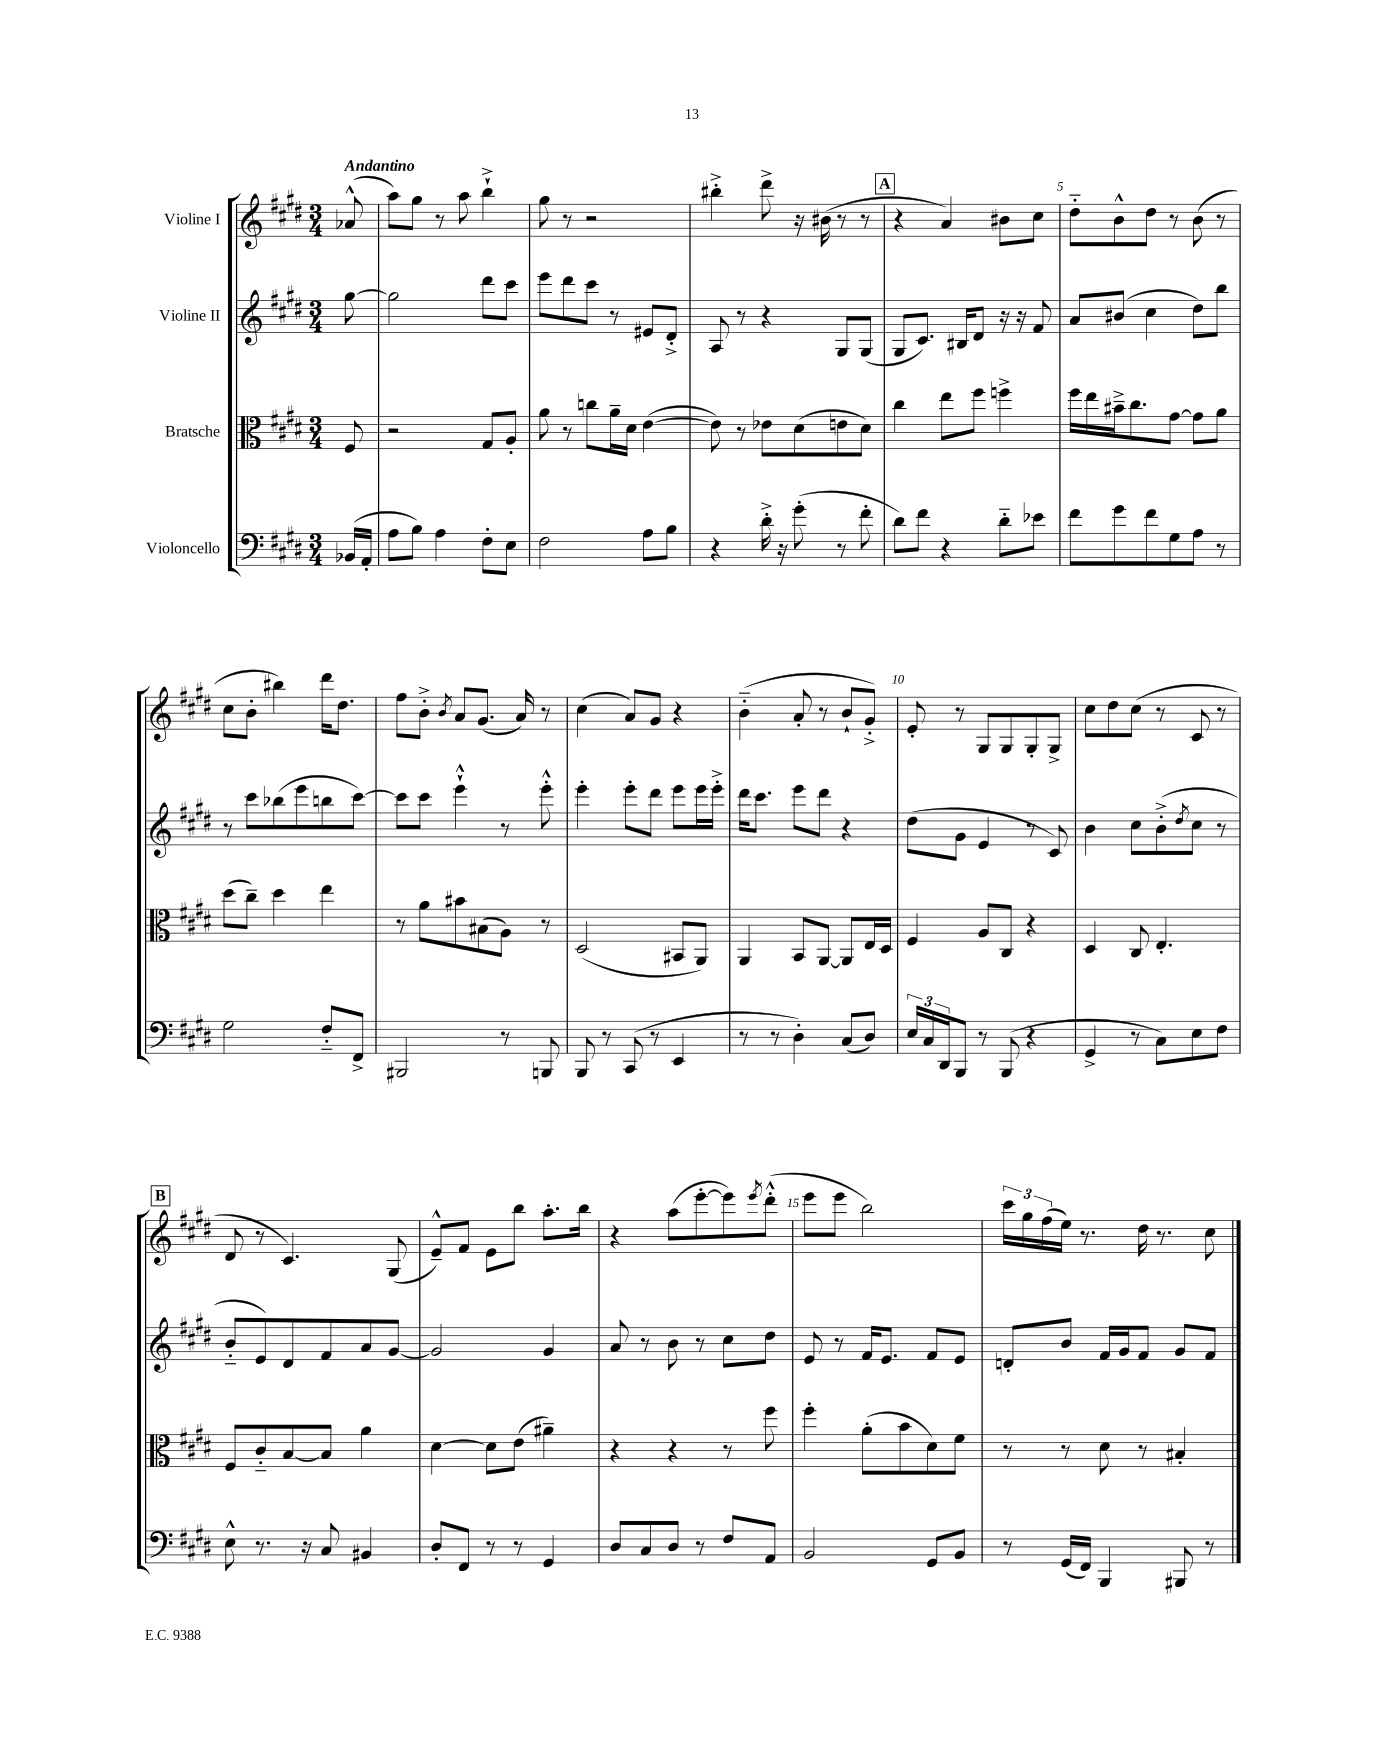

**kern	**kern	**kern	**kern
*staff4	*staff3	*staff2	*staff1
*clefF4	*clefC3	*clefG2	*clefG2
*k[f#c#g#d#]	*k[f#c#g#d#]	*k[f#c#g#d#]	*k[f#c#g#d#]
*M3/4	*M3/4	*M3/4	*M3/4
(16BB-	8F#	[8gg#	(8a-^^
16AA'	.	.	.
=	=	=	=
8A	2r	2gg#]	8aa)
8B)	.	.	8gg#
4A	.	.	8r
.	.	.	8aa
8F#'	8G#	8ddd#	4bb`^
8E	8A'	8ccc#	.
=	=	=	=
2F#	8a	8eee	8gg#
.	8r	8ddd#	8r
.	8cc	8ccc#	2r
.	16a~	8r	.
.	16d#	.	.
8A	([4e	8e#	.
8B	.	8d#'^	.
=	=	=	=
4r	8e])	8A	4bb#'^
.	8r	8r	.
16d#'^	8e-	4r	8ddd#^
16r	.	.	.
(8g#'	(8d#	.	16r
.	.	.	(16b#
8r	8e	8G#	8r
8f#'	8d#)	(8G#	8r
=	=	=	=
8d#)	4cc#	8G#	4r
8f#	.	8.c#)	.
4r	8ee	.	4a)
.	.	16B#	.
.	8ff#	8d#	.
8d#'~	4ff^	16r	8b#
.	.	16r	.
8e-	.	8f#	8cc#
=	=	=	=
8f#	16ff#	8a	8dd#'~
.	16ee	.	.
8g#	16b#~^	(8b#	8b^^
.	8.cc#	.	.
8f#	.	4cc#	8dd#
8G#	[8g#	.	8r
8A	8g#]	8dd#)	(8b
8r	8a	8bb	8r
=	=	=	=
2G#	(8dd#	8r	8cc#
.	8cc#~)	8ccc#	8b'
.	4dd#	(8bb-	4bb#)
.	.	8eee	.
8F#'~	4ee	8bb	16ddd#
.	.	.	8.dd#
8FF#^	.	[8ccc#)	.
=	=	=	=
2BBB#	8r	8ccc#]	8ff#
.	8a	8ccc#	8b'^
.	.	.	8qb
.	8b#	4eee`^^	8a
.	(8B#	.	(8.g#
8r	8A)	8r	.
.	.	.	16a)
8BBB	8r	8eee'^^	8r
=	=	=	=
8BBB	(2D#	4eee'	(4cc#
8r	.	.	.
(8CC#	.	8eee'	8a)
8r	.	8ddd#	8g#
4EE	8BB#	8eee	4r
.	8AA)	16eee	.
.	.	16eee'^	.
=	=	=	=
8r	4AA	16ddd#	(4b'~
.	.	8.ccc#	.
8r	.	.	.
4D#')	8BB	8eee	8a'
.	[8AA	8ddd#	8r
(8C#	8AA]	4r	8b`
8D#)	16E	.	8g#'^)
.	16D#	.	.
=	=	=	=
24E	4F#	(8dd#	8e'
24C#	.	.	.
24DD#	.	.	.
8BBB	.	8g#	8r
8r	8A	4e	8G#
(8BBB	8C#	.	8G#
4r	4r	8r	8G#'
.	.	8c#)	8G#^
=	=	=	=
4GG#^	4D#	4b	8cc#
.	.	.	8dd#
8r	8C#	8cc#	(8cc#
8C#)	4.E'	(8b'^	8r
.	.	8qdd#	.
8E	.	8cc#	8c#
8F#	.	8r	8r
=	=	=	=
8E^^	8F#	8b'~	8d#
8.r	8c#'~	8e)	8r
.	[8B	8d#	4.c#)
16r	.	.	.
8C#	8B]	8f#	.
4BB#	4a	8a	.
.	.	[8g#	(8G#
=	=	=	=
8D#'	[4d#	2g#]	8e~^^)
8FF#	.	.	8f#
8r	8d#]	.	8e
8r	(8e	.	8bb
4GG#	4a#~)	4g#	8.aa'
.	.	.	16bb
=	=	=	=
8D#	4r	8a	4r
8C#	.	8r	.
8D#	4r	8b	(8aa
8r	.	8r	[8eee'
8F#	8r	8cc#	8eee])
.	.	.	8qeee
8AA	8ff#	8dd#	(8ddd#'^^
=	=	=	=
2BB	4ff#'	8e	8eee
.	.	8r	8eee
.	(8a'	16f#	2bb)
.	.	8.e	.
.	8b	.	.
8GG#	8d#)	8f#	.
8BB	8f#	8e	.
=	=	=	=
8r	8r	8d'	24ccc#
.	.	.	24gg#
.	.	.	(24ff#
(16GG#	8r	8b	16ee)
16FF#)	.	.	8.r
4BBB	8d#	16f#	.
.	.	16g#	.
.	8r	8f#	16dd#
.	.	.	8.r
8BBB#	4B#'	8g#	.
8r	.	8f#	8cc#
==	==	==	==
*-	*-	*-	*-
